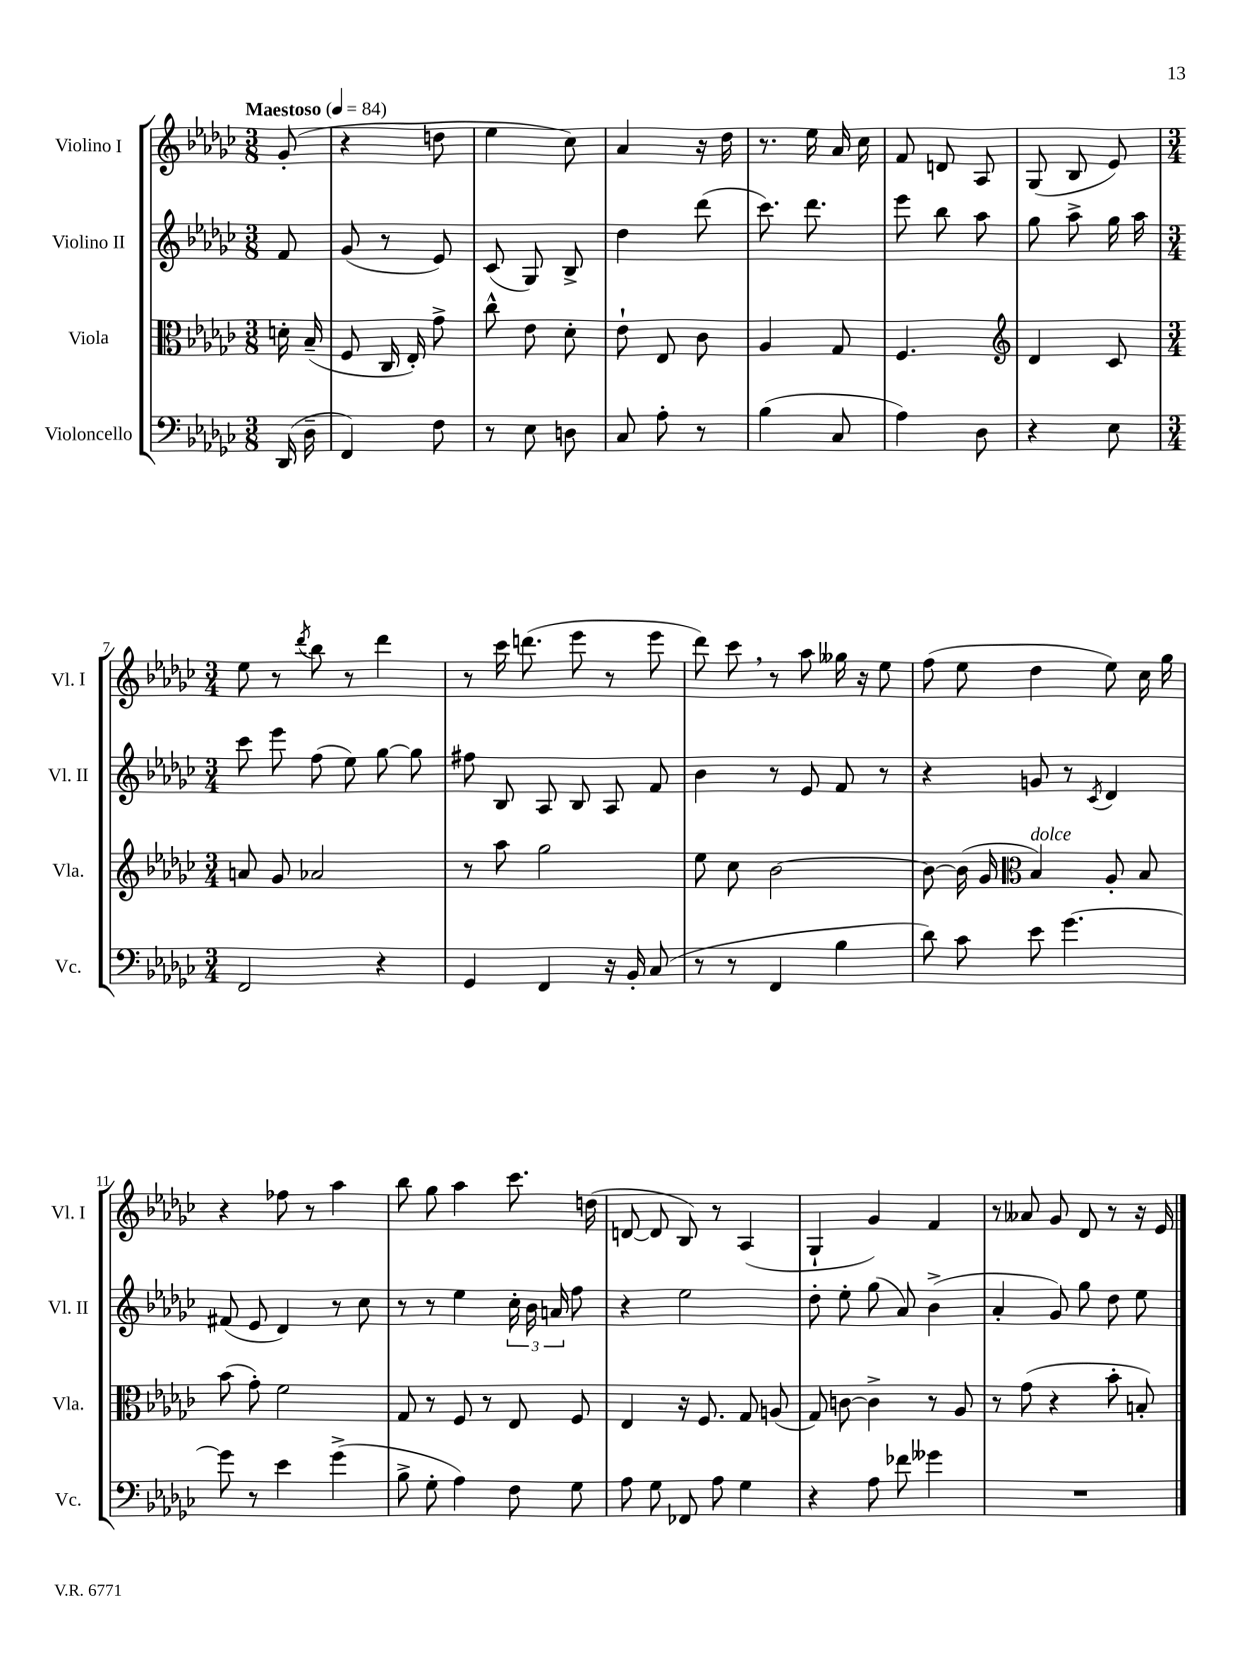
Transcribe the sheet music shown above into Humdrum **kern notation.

**kern	**kern	**kern	**kern
*staff4	*staff3	*staff2	*staff1
*clefF4	*clefC3	*clefG2	*clefG2
*k[b-e-a-d-g-c-]	*k[b-e-a-d-g-c-]	*k[b-e-a-d-g-c-]	*k[b-e-a-d-g-c-]
*M3/8	*M3/8	*M3/8	*M3/8
*MM84	*MM84	*MM84	*MM84
(16DD-	16d'	8f	(8g-'
16D-~	(16B-~	.	.
=	=	=	=
4FF)	8F	(8g-	4r
.	16C-	8r	.
.	16E-')	.	.
8F	8g-^	8e-)	8dd
=	=	=	=
8r	8cc-^^	(8c-	4ee-
8E-	8e-	8G-)	.
8D	8d-'	8B-^	8cc-)
=	=	=	=
8C-	8e-`	4dd-	4a-
8A-'	8E-	.	.
8r	8c-	(8ddd-	16r
.	.	.	16dd-
=	=	=	=
(4B-	4A-	8.ccc-)	8.r
.	.	8.ddd-	16ee-
8C-	8G-	.	16a-
.	.	.	16cc-
=	=	=	=
4A-)	4.F	8eee-	8f
.	.	8bb-	8d
8D-	.	8aa-	8A-
=	=	=	=
*	*clefG2	*	*
4r	4d-	8gg-	(8G-
.	.	8aa-^	8B-
8E-	8c-	16gg-	8e-)
.	.	16aa-	.
=	=	=	=
*M3/4	*M3/4	*M3/4	*M3/4
2FF	8a	8ccc-	8ee-
.	8g-	8eee-	8r
.	.	.	8qddd-
.	2a-	(8ff	8bb-
.	.	8ee-)	8r
4r	.	[8gg-	4ddd-
.	.	8gg-]	.
=	=	=	=
4GG-	8r	8ff#	8r
.	8aa-	8B-	16ccc-
.	.	.	(8.ddd
4FF	2gg-	8A-	.
.	.	8B-	8eee-
16r	.	8A-	8r
16BB-'	.	.	.
(8C-	.	8f	8eee-
=	=	=	=
8r	8ee-	4b-	8ddd-)
8r	8cc-	.	8ccc-
4FF	[2b-	8r	8r
.	.	8e-	8aa-
4B-	.	8f	16gg--
.	.	.	16r
.	.	8r	8ee-
=	=	=	=
8d-)	8b-_	4r	(8ff
8c-	(16b-]	.	8ee-
.	16g-	.	.
*	*clefC3	*	*
8e-	4B-)	8g	4dd-
[4.g-	.	8r	.
.	.	8qc-	.
.	8A-'	4d-	8ee-)
.	8B-	.	16cc-
.	.	.	16gg-
=	=	=	=
8g-]	(8b-	(8f#	4r
8r	8g-')	8e-	.
4e-	2f	4d-)	8ff-
.	.	.	8r
(4g-^	.	8r	4aa-
.	.	8cc-	.
=	=	=	=
8B-^	8G-	8r	8bb-
8G-'	8r	8r	8gg-
4A-)	8F	4ee-	4aa-
.	8r	.	.
8F	8E-	24cc-'	8.ccc-
.	.	24b-	.
.	.	24a	.
8G-	8F	8ff	.
.	.	.	(16dd
=	=	=	=
8A-	4E-	4r	[8d
8G-	.	.	8d]
8FF-	16r	2ee-	8B-)
.	8.F	.	.
8A-	.	.	8r
4G-	8G-	.	(4A-
.	(8A	.	.
=	=	=	=
4r	8G-)	8dd-'	4G-`
.	[8c	8ee-'	.
8A-	4c^]	(8gg-	4g-)
8f-	.	8a-)	.
4g--	8r	(4b-^	4f
.	8A-	.	.
=	=	=	=
2.r	8r	4a-'	8r
.	(8g-	.	8a--
.	4r	8g-)	8g-
.	.	8gg-	8d-
.	8b-'	8dd-	8r
.	8B')	8ee-	16r
.	.	.	16e-
==	==	==	==
*-	*-	*-	*-
